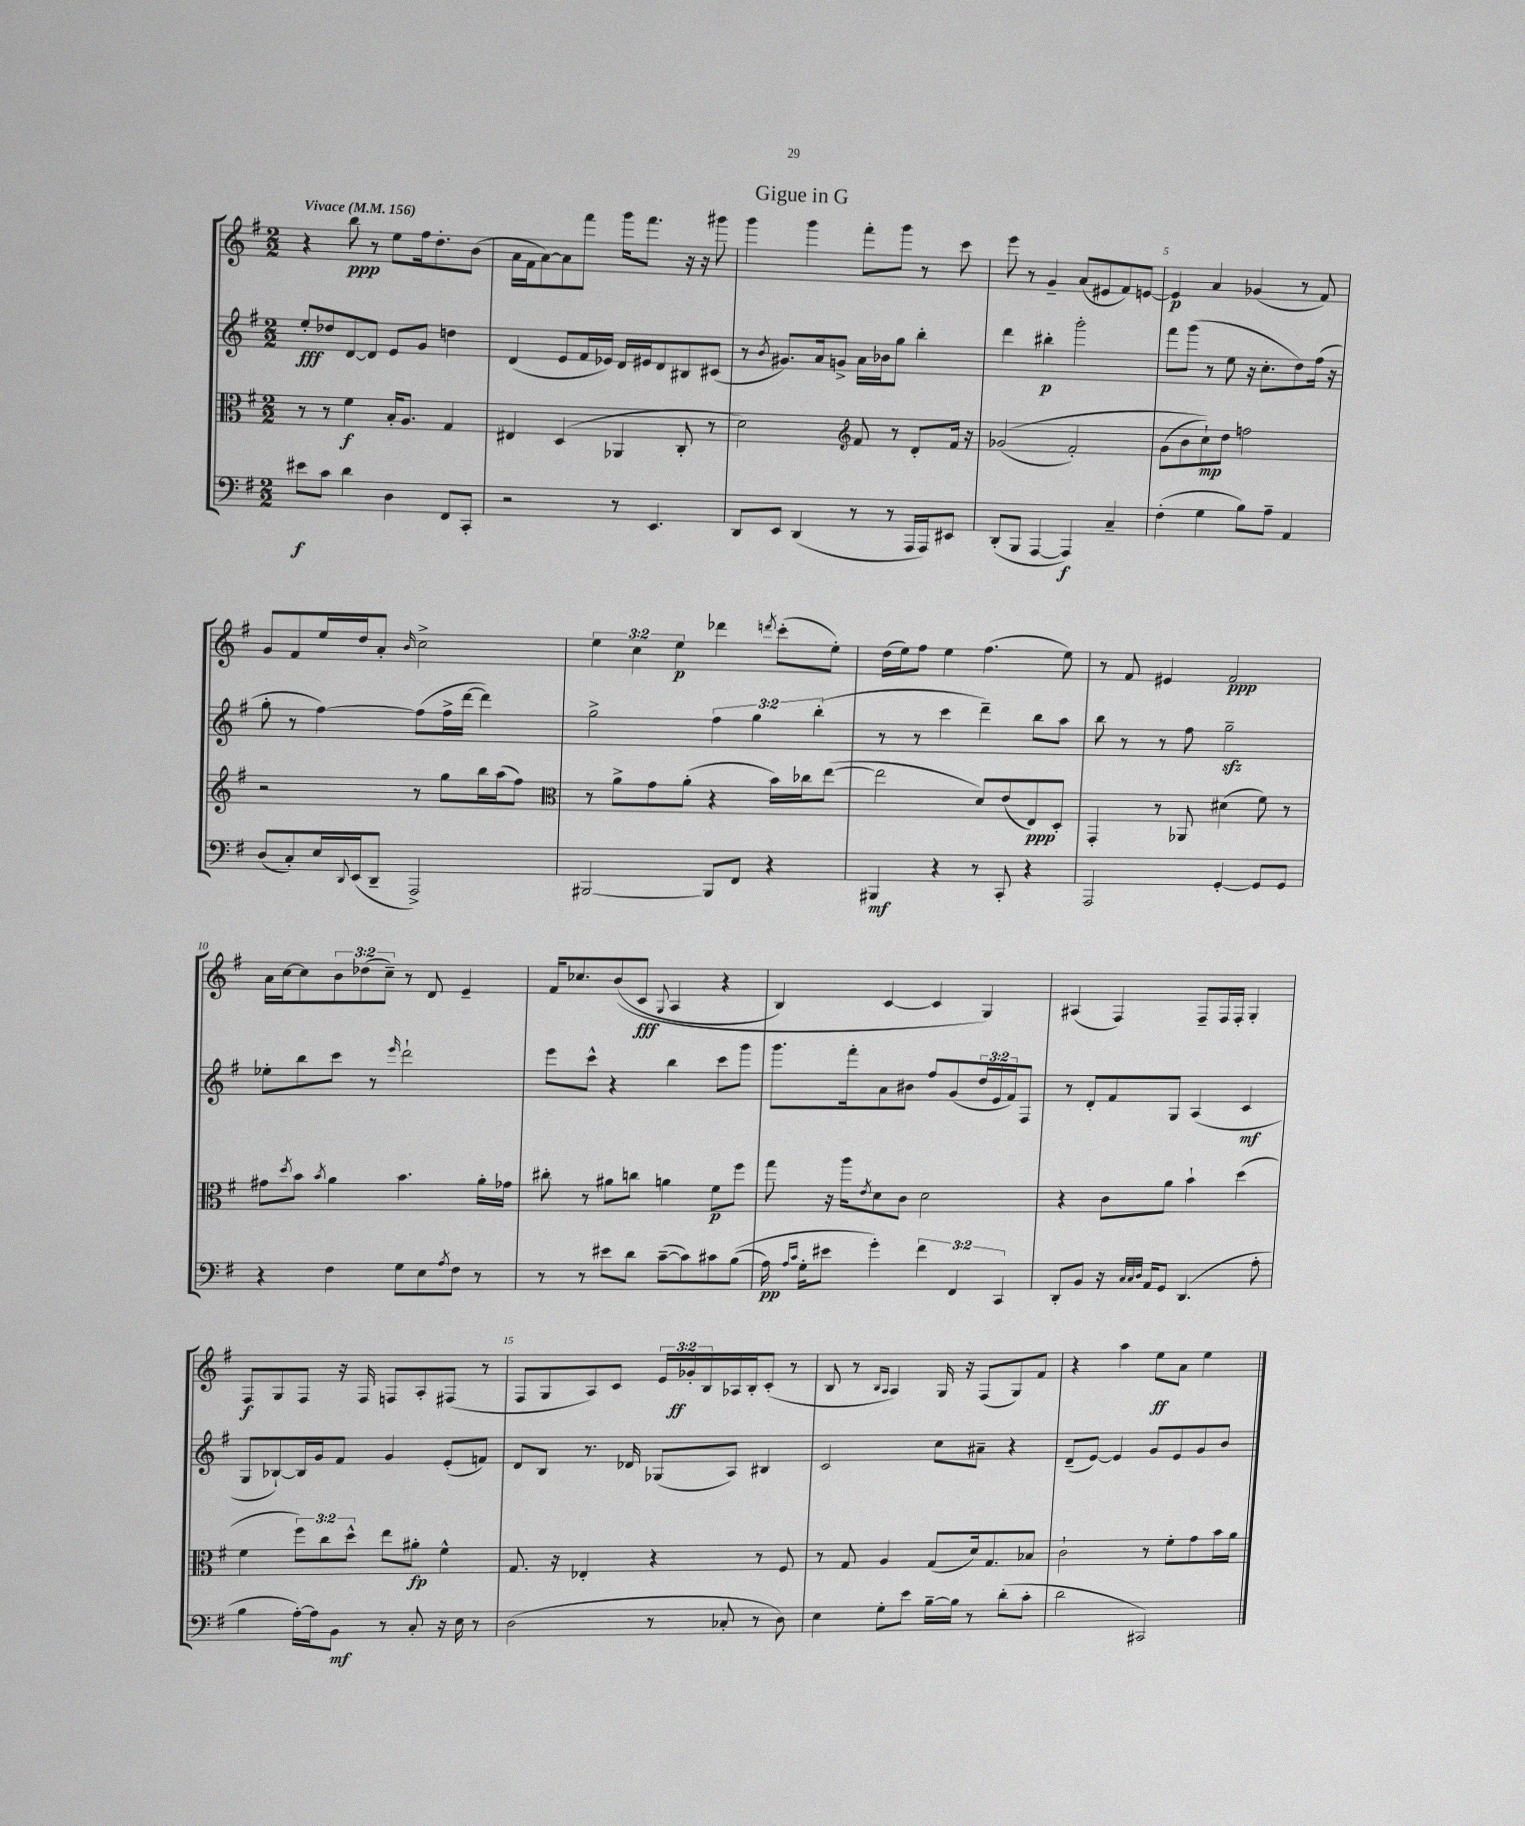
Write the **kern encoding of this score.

**kern	**dynam	**kern	**dynam	**kern	**dynam	**kern	**dynam
*part4	*part4	*part3	*part3	*part2	*part2	*part1	*part1
*staff4	*staff4	*staff3	*staff3	*staff2	*staff2	*staff1	*staff1
*clefF4	*	*clefC3	*	*clefG2	*	*clefG2	*
*k[f#]	*	*k[f#]	*	*k[f#]	*	*k[f#]	*
*M2/2	*	*M2/2	*	*M2/2	*	*M2/2	*
*MM156	*	*MM156	*	*MM156	*	*MM156	*
=1	=1	=1	=1	=1	=1	=1	=1
!	!	!	!	!	!	!LO:TX:a:B:t=Vivace	!
8e#X\L	f	8r	.	8ee'/L	fff	4r	.
8c\J	.	8r	.	8dd-X/	.	.	.
4d\	.	4f#\	f	[8d/	.	8bb\	ppp
.	.	.	.	8d/J]	.	8r	.
4D\	.	16B'/KL	.	8e/L	.	8ee\L	.
.	.	8.A/J	.	.	.	.	.
.	.	.	.	8g/J	.	16ff#\k	.
.	.	.	.	.	.	8.dd'\	.
8FF#/L	.	4G/	.	4ddn\	.	.	.
8CC'/J	.	.	.	.	.	(8b\J	.
=2	=2	=2	=2	=2	=2	=2	=2
2r	.	4E#X/	.	(4d/	.	16a\LL	.
.	.	.	.	.	.	16f#\J	.
.	.	.	.	.	.	[8a\)	.
.	.	(4D/	.	8e/L	.	8a\]	.
.	.	.	.	16f#/L	.	8fff#\J	.
.	.	.	.	16e-X/JJ)	.	.	.
8r	.	4AA-X/	.	16d/LL	.	16ggg\KL	.
.	.	.	.	16e#X/J	.	8.fff#\J	.
4.EE/	.	.	.	8d/	.	.	.
.	.	8C'/	.	8B#X/	.	16r	.
.	.	.	.	.	.	16r	.
.	.	8r	.	(8c#X/J	.	8ggg#X\	.
=3	=3	=3	=3	=3	=3	=3	=3
8DD/L	.	2d\)	.	8r	.	4ggg\	.
.	.	.	.	8qb/	.	.	.
8EE/J	.	.	.	8.g#X/L)	.	.	.
(4DD/	.	.	.	.	.	4ggg\	.
.	.	.	.	16a/k	.	.	.
.	.	.	.	8gn^/J	.	.	.
*	*	*clefG2	*	*	*	*	*
8r	.	8f#/	.	16a\LL	.	8fff#'\L	.
.	.	.	.	16b-X\J	.	.	.
8r	.	8r	.	8gg\J	.	8ggg\J	.
16AAA/LL	.	8d'/L	.	4bb'\	.	8r	.
16AAA/J)	.	.	.	.	.	.	.
8EE#X/J	.	16f#/Jk	.	.	.	8ccc\	.
.	.	16r	.	.	.	.	.
=4	=4	=4	=4	=4	=4	=4	=4
(8DD'/L	.	((2g-X/	.	4ddd\	.	8eee\	.
8BBB/J	.	.	.	.	.	8r	.
[4AAA/	.	.	.	4bb#X'\	p	4g~/	.
4AAA/])	f	2f#'/)	.	2ggg'\	.	(8a/L	.
.	.	.	.	.	.	8e#X/	.
4C~/	.	.	.	.	.	8f#/)	.
.	.	.	.	.	.	[8en/J	.
=5	=5	=5	=5	=5	=5	=5	=5
(4F#'\	.	(8g\L	.	8fff#\L	.	4e/]	p
.	.	8b\	.	(8ggg\J	.	.	.
4G\	.	8cc`\))	mp	8r	.	4a/	.
.	.	8dd\J	.	8ee\	.	.	.
8B\L)	.	2ffn\	.	16r	.	(4g-X/	.
.	.	.	.	8.cc'\L	.	.	.
8A~\J	.	.	.	.	.	.	.
4AA/	.	.	.	8dd\)	.	8r	.
.	.	.	.	(16ff#\Jk	.	8f#/)	.
.	.	.	.	16r	.	.	.
!!LO:LB:g=z
=6	=6	=6	=6	=6	=6	=6	=6
(8D/L	.	2r	.	8gg'\	.	8g/L	.
8C'/)	.	.	.	8r	.	8f#/	.
16E/L	.	.	.	[4ff#\)	.	16ee/L	.
8qqDD/	.	.	.	.	.	.	.
(16EE/J	.	.	.	.	.	16dd/J	.
8DD~/J	.	.	.	.	.	8a'/J	.
.	.	.	.	.	.	16qqb/	.
2AAA^/)	.	8r	.	(8ff#\L]	.	2cc^\	.
.	.	8gg\L	.	16ff#^\L	.	.	.
.	.	.	.	[16ddd\JJ	.	.	.
.	.	16bb\L	.	4ddd\])	.	.	.
.	.	(16aa\J	.	.	.	.	.
.	.	8ff#\J)	.	.	.	.	.
=7	=7	=7	=7	=7	=7	=7	=7
*	*	*clefC3	*	*	*	*	*
[2BBB#X/	.	8r	.	2gg^\	.	6ee\	.
.	.	8a^\L	.	.	.	.	.
.	.	.	.	.	.	6cc\	.
.	.	8g\	.	.	.	.	.
.	.	.	.	.	.	6ee\	p
.	.	(8a'\J	.	.	.	.	.
8BBB#/L]	.	4r	.	6ff#\	.	4ddd-X\	.
8FF#/J	.	.	.	.	.	.	.
.	.	.	.	6gg\	.	.	.
.	.	.	.	.	.	8qdddn/	.
4r	.	16b\LL)	.	.	.	(8ccc'\L	.
.	.	16cc-X\J	.	.	.	.	.
.	.	.	.	(6bb'\	.	.	.
.	.	([8ee\J	.	.	.	8ee'\J)	.
=8	=8	=8	=8	=8	=8	=8	=8
4BBB#X/	mf	2ee\]	.	8r	.	(16dd\LL	.
.	.	.	.	.	.	16ee\J)	.
.	.	.	.	8r	.	8ff#\J	.
4r	.	.	.	4ccc\	.	4ee\	.
8r	.	8d/L)	.	4ddd~\)	.	(4.ff#\	.
8CC'/	.	(8e/	.	.	.	.	.
4r	.	8E/)	ppp	8bb\L	.	.	.
.	.	8D'/J	.	8aa\J	.	8ee\)	.
=9	=9	=9	=9	=9	=9	=9	=9
2AAA/	.	4GG'/	.	8bb\	.	8r	.
.	.	.	.	8r	.	8f#/	.
.	.	8r	.	8r	.	4e#X/	.
.	.	8AA-X/	.	8ff#\	.	.	.
[4GG'/	.	(4d#X\	.	2ggzz~\	.	2f#/	ppp
8GG/L]	.	8f#\)	.	.	.	.	.
8GG/J	.	8r	.	.	.	.	.
!!LO:LB:g=z
=10	=10	=10	=10	=10	=10	=10	=10
4r	.	8g#X\L	.	8ee-X'\L	.	16a\LL	.
.	.	.	.	.	.	[16cc\J	.
.	.	8qdd/	.	.	.	.	.
.	.	8b\J	.	8bb\	.	8cc\]	.
.	.	8qb/	.	.	.	.	.
4F#\	.	4a\	.	8ccc\J	.	12b\	.
.	.	.	.	.	.	(12dd-X\	.
.	.	.	.	8r	.	.	.
.	.	.	.	.	.	12cc~\J)	.
.	.	.	.	16qqeee/	.	.	.
8G\L	.	4.b\	.	2ddd`\	.	8r	.
8E\	.	.	.	.	.	8d/	.
8qA/	.	.	.	.	.	.	.
8F#\J	.	.	.	.	.	4e~/	.
8r	.	16a'\LL	.	.	.	.	.
.	.	16g-X\JJ	.	.	.	.	.
=11	=11	=11	=11	=11	=11	=11	=11
8r	.	8cc#X'\	.	8eee\L	.	16f#/KL	.
.	.	.	.	.	.	8.cc-X/	.
8r	.	8r	.	8ccc^^\J	.	.	.
8e#X\L	.	8a#X\L	.	4r	.	((8b/	.
8d\J	.	8ccn\J	.	.	.	8c/J	fff
.	.	.	.	.	.	8qqG/	.
([8c~\L	.	4an\	.	4bb\	.	4A/	.
8c\])	.	.	.	.	.	.	.
8c#X\	.	8f#\L	p	8ccc\L	.	4r	.
((8B\J	.	8ff#\J	.	8ggg\J	.	.	.
=12	=12	=12	=12	=12	=12	=12	=12
16A\)	pp	8gg\	.	8.ggg\L	.	4B/)	.
16qqA/LL	.	.	.	.	.	.	.
16qqc/JJ	.	.	.	.	.	.	.
16G'\KL	.	.	.	.	.	.	.
8e#X\J	.	16r	.	.	.	.	.
.	.	16aa\KL	.	16fff#'\k	.	.	.
.	.	8qe/	.	.	.	.	.
4g'\)	.	8d\	.	8a\	.	[4c/	.
.	.	8c\J	.	8b#X\J	.	.	.
6f#\	.	2d\	.	8ff#/L	.	4c/]	.
.	.	.	.	(8g/	.	.	.
6FF#/	.	.	.	.	.	.	.
.	.	.	.	24dd/L	.	4G/)	.
.	.	.	.	24e/	.	.	.
6CC/	.	.	.	24f#/J)	.	.	.
.	.	.	.	8F#/J	.	.	.
=13	=13	=13	=13	=13	=13	=13	=13
8DD'/L	.	4r	.	8r	.	(4A#X/	.
8BB/J	.	.	.	8d'/L	.	.	.
16r	.	8c\L	.	8f#/	.	4F#/)	.
32qqC/LLL	.	.	.	.	.	.	.
32qqC/	.	.	.	.	.	.	.
32qqD/JJJ	.	.	.	.	.	.	.
16AA/KL	.	.	.	.	.	.	.
8GG/J	.	8a\J	.	8G/J	.	.	.
(4.DD/	.	4b`\	.	(4A/	.	8F#~/L	.
.	.	.	.	.	.	16F#/L	.
.	.	.	.	.	.	16F#'/JJ	.
.	.	(4dd\	.	4c/	mf	4G'/	.
8A'\	.	.	.	.	.	.	.
!!LO:LB:g=z
=14	=14	=14	=14	=14	=14	=14	=14
4B\	.	4f#\	.	8G/L	.	8F#/L	f
.	.	.	.	[8B-X`/)	.	8G/	.
[16A'\LL)	.	12ff#\L)	.	16B-/L]	.	8F#/J	.
16A\J]	.	.	.	16g/J	.	.	.
.	.	12cc\	.	.	.	.	.
8BB\J	mf	.	.	8f#/J	.	16r	.
.	.	12dd^^\J	.	.	.	.	.
.	.	.	.	.	.	16F#/	.
8r	.	8ee\L	.	4g/	.	8Fn/L	.
8C'/	.	8a#X'\J	fp	.	.	8A'/	.
16r	.	4f#^^\	.	(8e'/L	.	(8F#X/J	.
16E\	.	.	.	.	.	.	.
8r	.	.	.	8fn/J)	.	8r	.
=15	=15	=15	=15	=15	=15	=15	=15
(2D\	.	8.G/	.	8d/L	.	8F#/L	.
.	.	.	.	8B/J	.	8G/	.
.	.	16r	.	.	.	.	.
.	.	4E-X'/	.	8.r	.	8A/)	.
.	.	.	.	.	.	8c/J	.
.	.	.	.	16d-X/	.	.	.
8r	.	4r	.	(8G-X/L	.	24e/LL	.
.	.	.	.	.	.	24g-X'/	ff
.	.	.	.	.	.	24B/	.
8C-X'/	.	.	.	8A/J)	.	16A-X/	.
.	.	.	.	.	.	16B'/J	.
8r	.	8r	.	4B#X/	.	(8c'/J	.
8D\)	.	8F#/	.	.	.	8r	.
=16	=16	=16	=16	=16	=16	=16	=16
4E\	.	8r	.	2c/	.	8B/	.
.	.	8G/	.	.	.	8r	.
.	.	.	.	.	.	16qqB/LL	.
.	.	.	.	.	.	16qqA/JJ	.
8G'\L	.	4A/	.	.	.	4A/)	.
8e\J	.	.	.	.	.	.	.
[16B~\LL	.	(8G/L	.	8cc\L	.	16G/	.
16B\JJ]	.	.	.	.	.	16r	.
8r	.	16d/k)	.	8a#X~\J	.	(8F#/L	.
.	.	8.G/	.	.	.	.	.
(8d'\L	.	.	.	4r	.	8G/)	.
8c'\J	.	8B-X/J	.	.	.	8f#/J	.
=17	=17	=17	=17	=17	=17	=17	=17
2d\	.	2c`\	.	(8d~/L	.	4r	.
.	.	.	.	[8e/J)	.	.	.
.	.	.	.	4e/]	.	4aa\	.
2CC#X/)	.	8r	.	8g/L	.	8ee\L	ff
.	.	8f#'\L	.	8e/	.	8a\J	.
.	.	8g\	.	8g/	.	4ee\	.
.	.	16b\L	.	8b/J	.	.	.
.	.	16a\JJ	.	.	.	.	.
==	==	==	==	==	==	==	==
*-	*-	*-	*-	*-	*-	*-	*-
